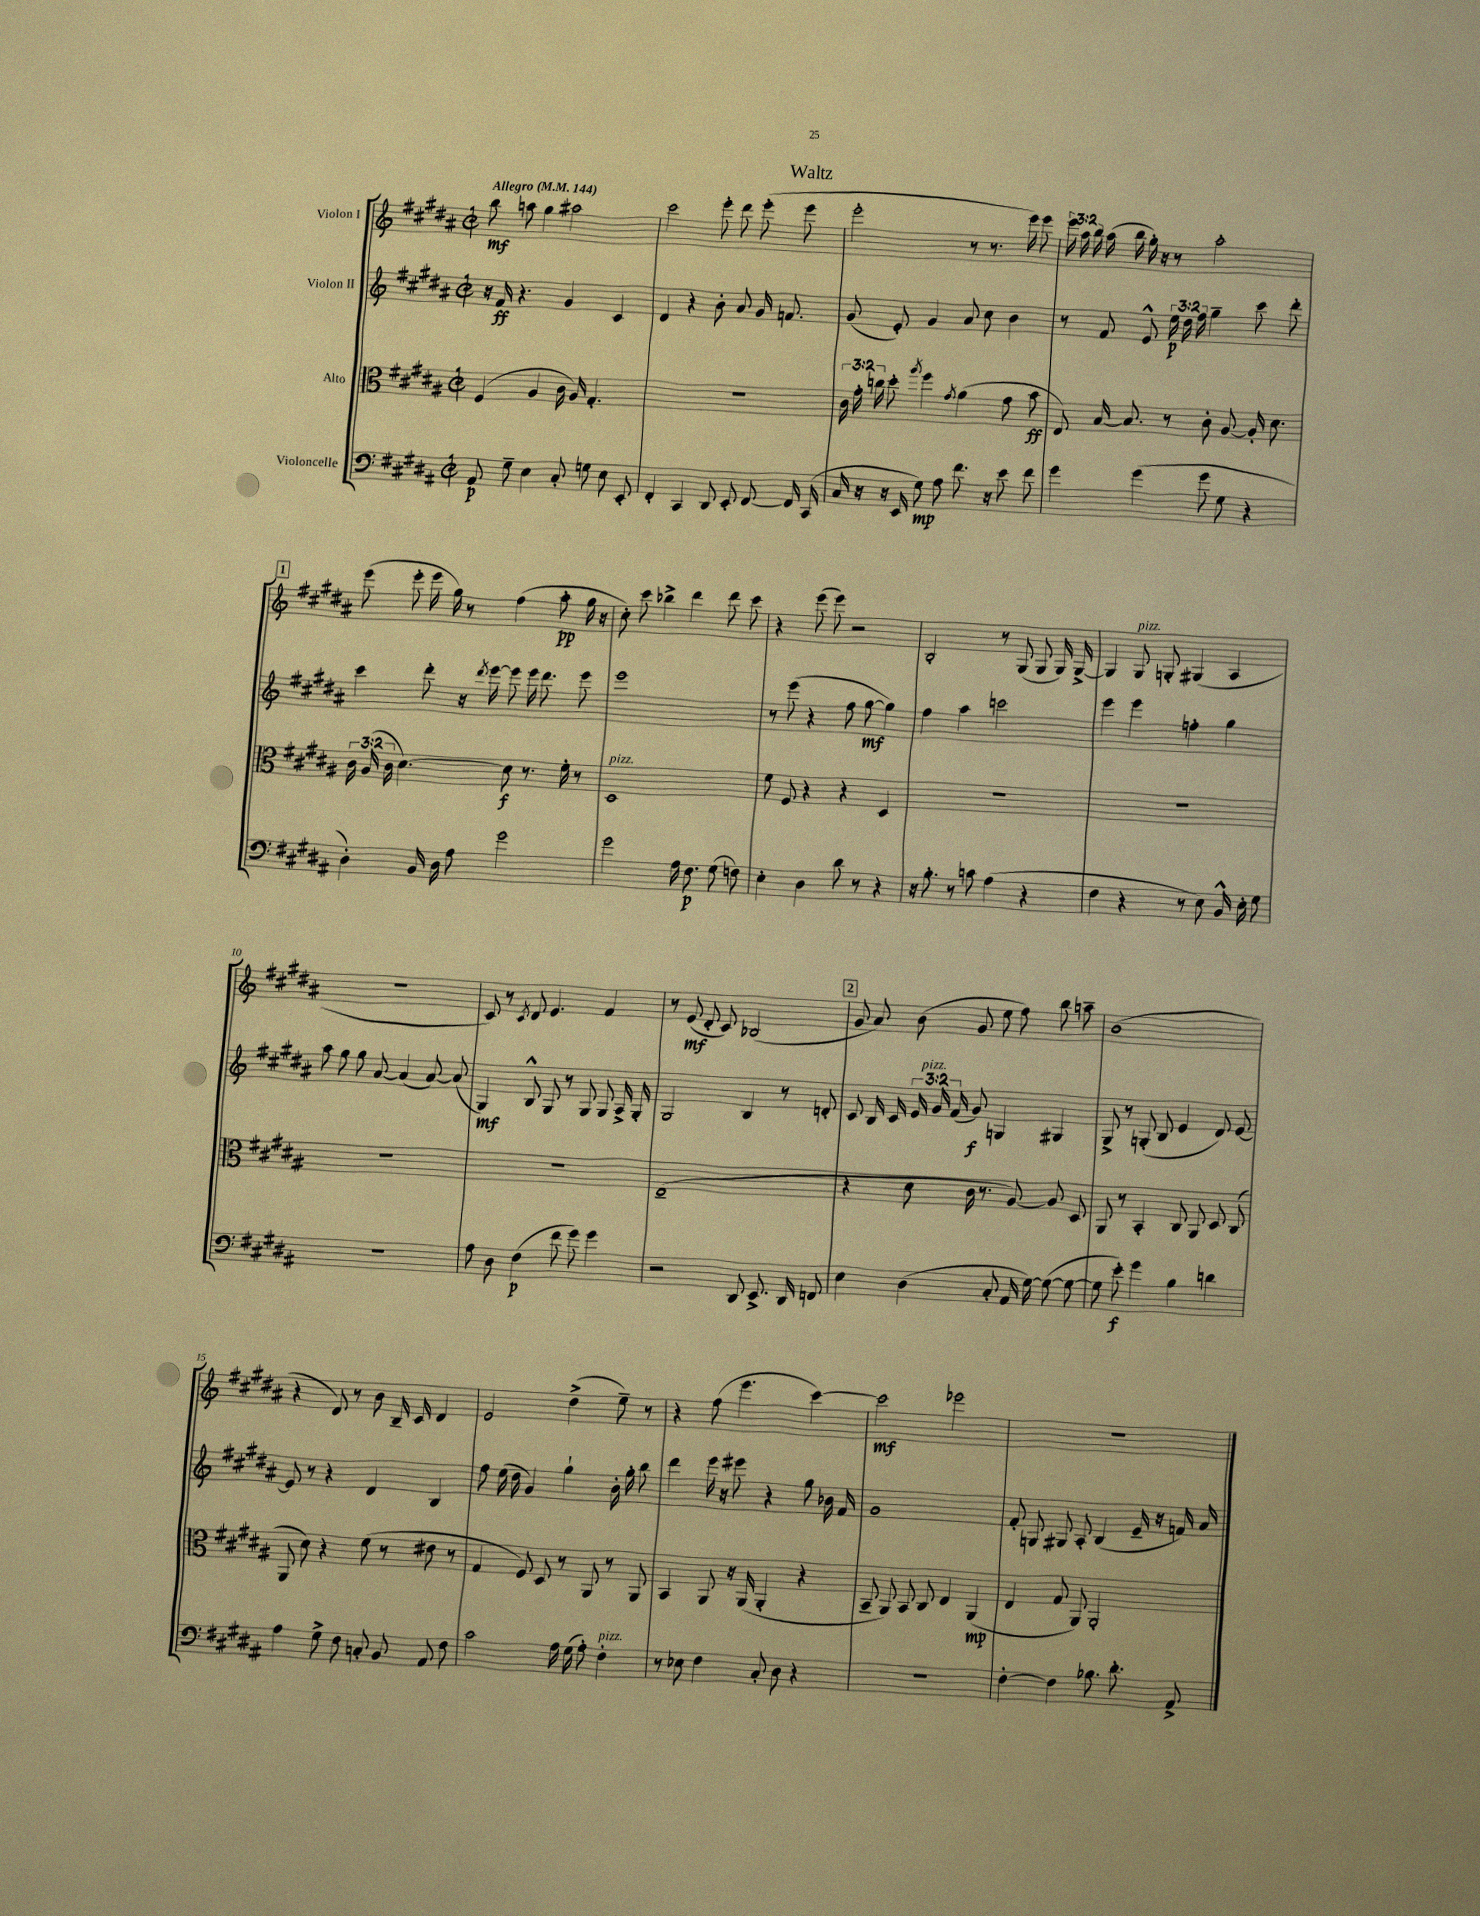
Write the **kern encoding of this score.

**kern	**dynam	**kern	**dynam	**kern	**dynam	**kern	**dynam
*part4	*part4	*part3	*part3	*part2	*part2	*part1	*part1
*staff4	*staff4	*staff3	*staff3	*staff2	*staff2	*staff1	*staff1
*I"Violoncelle	*	*I"Alto	*	*I"Violon II	*	*I"Violon I	*
*clefF4	*	*clefC3	*	*clefG2	*	*clefG2	*
*k[f#c#g#d#a#]	*	*k[f#c#g#d#a#]	*	*k[f#c#g#d#a#]	*	*k[f#c#g#d#a#]	*
*M2/2	*	*M2/2	*	*M2/2	*	*M2/2	*
*met(c|)	*	*met(c|)	*	*met(c|)	*	*met(c|)	*
*MM144	*	*MM144	*	*MM144	*	*MM144	*
=1	=1	=1	=1	=1	=1	=1	=1
!	!	!	!	!	!	!LO:TX:a:B:t=Allegro	!
8AA#/	p	(4F#/	.	16r	.	8bb\	mf
.	.	.	.	16f#/	ff	.	.
8G#~\	.	.	.	4.r	.	8aan\	.
4E\	.	4A#/	.	.	.	4gg#\	.
8C#'/	.	16c#\	.	4g#/	.	2aa#X\	.
.	.	16A#/)	.	.	.	.	.
8Gn\	.	4.G#'/	.	.	.	.	.
8E\	.	.	.	4c#/	.	.	.
8EE'/	.	.	.	.	.	.	.
=2	=2	=2	=2	=2	=2	=2	=2
4FF#'/	.	1r	.	4d#/	.	2ccc#\	.
4CC#/	.	.	.	4r	.	.	.
8DD#/	.	.	.	8b'\	.	8eee'\	.
8EE'/	.	.	.	8a#/	.	8ddd#\	.
[8FF#/	.	.	.	16g#/	.	(8eee'\	.
.	.	.	.	8.fn/	.	.	.
16FF#/]	.	.	.	.	.	8eee\	.
(16CC#/	.	.	.	.	.	.	.
=3	=3	=3	=3	=3	=3	=3	=3
16C#/	.	24c#\	.	(8g#/	.	2eee'\	.
.	.	24g#'\	.	.	.	.	.
16r	.	.	.	.	.	.	.
.	.	24ccn\	.	.	.	.	.
16r	.	8dd#'\	.	8e'/)	.	.	.
16EE/	.	.	.	.	.	.	.
.	.	8qaa#/	.	.	.	.	.
8G#\)	mp	4ff#\	.	4g#/	.	.	.
8A#\	.	.	.	.	.	.	.
.	.	8qg#/	.	.	.	.	.
8.f#\	.	(4a#\	.	8a#/	.	8r	.
.	.	.	.	8cc#\	.	8.r	.
16r	.	.	.	.	.	.	.
8e\	.	8g#\	.	4b\	.	.	.
.	.	.	.	.	.	16eee\)	.
8f#\	.	8b\	ff	.	.	8eee\	.
=4	=4	=4	=4	=4	=4	=4	=4
4g#\	.	8E/)	.	8r	.	24eee\	.
.	.	.	.	.	.	24aa#\	.
.	.	.	.	.	.	24bb\	.
.	.	[16B/	.	8f#/	.	(16aa#\	.
.	.	8.B/]	.	.	.	16bb\	.
(4g#\	.	.	.	8e^^/	.	16gg#'\)	.
.	.	.	.	.	.	16r	.
.	.	8r	.	24ee\	p	8r	.
.	.	.	.	24dd#\	.	.	.
.	.	.	.	24ff#\	.	.	.
8g#\	.	8c#'\	.	4gg#~\	.	2aa#'\	.
8G#\	.	[8A#/	.	.	.	.	.
4r	.	16A#'/]	.	8ccc#\	.	.	.
.	.	8.d#\	.	.	.	.	.
.	.	.	.	8ddd#'\	.	.	.
!!LO:LB:g=z
!!LO:REH:place=s1:t=1
=5	=5	=5	=5	=5	=5	=5	=5
4D#'\)	.	24c#\	.	4ccc#\	.	(8eee\	.
.	.	(24A#/	.	.	.	.	.
.	.	24c#\	.	.	.	.	.
.	.	[4.d#\)	.	.	.	8eee'\	.
16BB/	.	.	.	8ddd#'\	.	16eee\	.
16D#\	.	.	.	.	.	16gg#\)	.
8A#\	.	.	.	16r	.	8r	.
.	.	.	.	8qddd#/	.	.	.
.	.	.	.	[16eee\	.	.	.
2g#\	.	8d#\]	f	8eee\]	.	(4ff#\	.
.	.	8.r	.	16eee\	.	.	.
.	.	.	.	8.ddd#\	.	.	.
.	.	.	.	.	.	8aa#'\	pp
.	.	16f#'\	.	.	.	.	.
.	.	8r	.	8eee\	.	16gg#\	.
.	.	.	.	.	.	16r	.
=6	=6	=6	=6	=6	=6	=6	=6
!	!	!LO:TX:a:i:t=pizz.	!	!	!	!	!
2g#\	.	1D#	.	1eee	.	8cc#'\)	.
.	.	.	.	.	.	8ccc#\	.
.	.	.	.	.	.	4bb-X^\	.
16A#\	.	.	.	.	.	4ddd#\	.
8.F#\	p	.	.	.	.	.	.
(8G#\	.	.	.	.	.	8ddd#\	.
8Fn\)	.	.	.	.	.	8ccc#\	.
=7	=7	=7	=7	=7	=7	=7	=7
4E'\	.	8f#\	.	8r	.	4r	.
.	.	8F#/	.	(8eee\	.	.	.
4D#\	.	4r	.	4r	.	(8eee\	.
.	.	.	.	.	.	8eee\)	.
8d#\	.	4r	.	8ff#\	.	2r	.
8r	.	.	.	[8gg#\	mf	.	.
4r	.	4D#/	.	4gg#\])	.	.	.
=8	=8	=8	=8	=8	=8	=8	=8
16r	.	1r	.	4ff#\	.	2B'/	.
8.B'\	.	.	.	.	.	.	.
8r	.	.	.	4aa#\	.	.	.
8cn\	.	.	.	.	.	.	.
(4A#\	.	.	.	2cccn\	.	8r	.
.	.	.	.	.	.	(8G#/	.
4r	.	.	.	.	.	8G#/	.
.	.	.	.	.	.	16G#/)	.
.	.	.	.	.	.	[16G#^/	.
=9	=9	=9	=9	=9	=9	=9	=9
4F#\	.	1r	.	4eee\	.	4G#/]	.
!	!	!	!	!	!	!LO:TX:a:i:t=pizz.	!
4r	.	.	.	4eee\	.	8G#/	.
.	.	.	.	.	.	8Gn'/	.
8r	.	.	.	4ffn'\	.	(4G#X/	.
8E\)	.	.	.	.	.	.	.
16BB^^/	.	.	.	4gg#\	.	4A#/	.
16E'\	.	.	.	.	.	.	.
8G#\	.	.	.	.	.	.	.
!!LO:LB:g=z
=10	=10	=10	=10	=10	=10	=10	=10
1r	.	1r	.	8aa#\	.	1r	.
.	.	.	.	8gg#\	.	.	.
.	.	.	.	8gg#\	.	.	.
.	.	.	.	[8a#/	.	.	.
.	.	.	.	(4a#/]	.	.	.
.	.	.	.	[8a#/)	.	.	.
.	.	.	.	(8a#/]	.	.	.
=11	=11	=11	=11	=11	=11	=11	=11
8A#\	.	1r	.	4G#/)	mf	8c#/)	.
8D#\	.	.	.	.	.	8r	.
.	.	.	.	.	.	8qc#/	.
(4F#\	p	.	.	8B^^/	.	8d#/	.
.	.	.	.	8G#/	.	4.e/	.
8f#\	.	.	.	8r	.	.	.
8g#\)	.	.	.	8G#/	.	.	.
4g#\	.	.	.	8G#/	.	4f#/	.
.	.	.	.	16A#^/	.	.	.
.	.	.	.	16G#'/	.	.	.
=12	=12	=12	=12	=12	=12	=12	=12
2r	.	(1E~	.	2G#/	.	8r	.
.	.	.	.	.	.	(8e/	mf
.	.	.	.	.	.	8d#'/	.
.	.	.	.	.	.	8c#/)	.
8DD#/	.	.	.	4B/	.	(2B-X/	.
8.EE^/	.	.	.	.	.	.	.
.	.	.	.	8r	.	.	.
16DD#/	.	.	.	.	.	.	.
8FFn/	.	.	.	8dn'/	.	.	.
!!LO:REH:place=s1:t=2
=13	=13	=13	=13	=13	=13	=13	=13
4E\	.	4r	.	8c#/	.	8g#/	.
.	.	.	.	16B/	.	8a#/)	.
.	.	.	.	16c#/	.	.	.
(4D#\	.	8d#\	.	24e/	.	(8b\	.
!	!	!	!	!LO:TX:a:i:t=pizz.	!	!	!
.	.	.	.	24g#/	.	.	.
.	.	.	.	(24f#/	.	.	.
.	.	16c#\	.	8g#/)	f	8g#/	.
.	.	8.r	.	.	.	.	.
8C#'/	.	.	.	4Gn/	.	8ee\	.
16AA#/	.	[8A#/)	.	.	.	8ff#\)	.
[16G#\)	.	.	.	.	.	.	.
(8G#\_	.	8A#/]	.	4G#X/	.	8bb\	.
8G#\_	.	8D#/	.	.	.	8aan~\	.
=14	=14	=14	=14	=14	=14	=14	=14
8G#\]	.	8AA#/	.	8G#^/	.	(1b	.
8e'\)	f	8r	.	8r	.	.	.
4g#\	.	4BB'/	.	(8Gn'/	.	.	.
.	.	.	.	8B/	.	.	.
4B\	.	8C#/	.	4e/	.	.	.
.	.	8AA#/	.	.	.	.	.
4dn\	.	8D#/	.	8d#/)	.	.	.
.	.	(8C#/	.	[8e/	.	.	.
!!LO:LB:g=z
=15	=15	=15	=15	=15	=15	=15	=15
4A#\	.	8AA#/	.	8e/]	.	4r	.
.	.	8d#\)	.	8r	.	.	.
8G#^\	.	4r	.	4r	.	8d#/)	.
8F#\	.	.	.	.	.	8r	.
8Cn'/	.	(8f#\	.	4d#/	.	8b\	.
8BB/	.	8r	.	.	.	16B~/	.
.	.	.	.	.	.	16c#/	.
8AA#/	.	8e#X\	.	4B/	.	4d#/	.
8F#\	.	8r	.	.	.	.	.
=16	=16	=16	=16	=16	=16	=16	=16
2c#\	.	4G#/	.	8ff#\	.	2e/	.
.	.	.	.	(16ee\	.	.	.
.	.	.	.	16dd#\	.	.	.
.	.	8F#/)	.	4g#/)	.	.	.
.	.	8D#/	.	.	.	.	.
16A#\	.	8r	.	4gg#`\	.	(4dd#^\	.
(16G#\	.	.	.	.	.	.	.
8A#'\)	.	8AA#/	.	.	.	.	.
!LO:TX:a:i:t=pizz.	!	!	!	!	!	!	!
4F#'\	.	8r	.	16b'\	.	8ee~\)	.
.	.	.	.	16gg#'\	.	.	.
.	.	8AA#/	.	8bb\	.	8r	.
=17	=17	=17	=17	=17	=17	=17	=17
8r	.	4BB/	.	4ddd#\	.	4r	.
8E-X\	.	.	.	.	.	.	.
4F#\	.	8AA#/	.	16eee\	.	(8ff#\	.
.	.	.	.	16r	.	.	.
.	.	16r	.	8eee#X\	.	4.eee\	.
.	.	(16AA#/	.	.	.	.	.
8C#'/	.	4AA#'/	.	4r	.	.	.
8D#\	.	.	.	.	.	.	.
4r	.	4r	.	8gg#\	.	[4ccc#\)	.
.	.	.	.	16b-X\	.	.	.
.	.	.	.	16f#/	.	.	.
=18	=18	=18	=18	=18	=18	=18	=18
1r	.	8BB~/	.	1g#	.	2ccc#\]	mf
.	.	8AA#/)	.	.	.	.	.
.	.	8BB/	.	.	.	.	.
.	.	8C#/	.	.	.	.	.
.	.	4E/	.	.	.	2eee-X\	.
.	.	(4AA#/	mp	.	.	.	.
=19	=19	=19	=19	=19	=19	=19	=19
[4F#'\	.	4E/	.	8f#'/	.	1r	.
.	.	.	.	8Gn/	.	.	.
4F#\]	.	8G#/	.	8G#X/	.	.	.
.	.	8AA#/)	.	8A#'/	.	.	.
8.B-X\	.	2AA#'/	.	(4B/	.	.	.
8.d#'\	.	.	.	.	.	.	.
.	.	.	.	16e~/	.	.	.
.	.	.	.	16r	.	.	.
8AA#^/	.	.	.	16fn/)	.	.	.
.	.	.	.	16a#/	.	.	.
==	==	==	==	==	==	==	==
*-	*-	*-	*-	*-	*-	*-	*-
